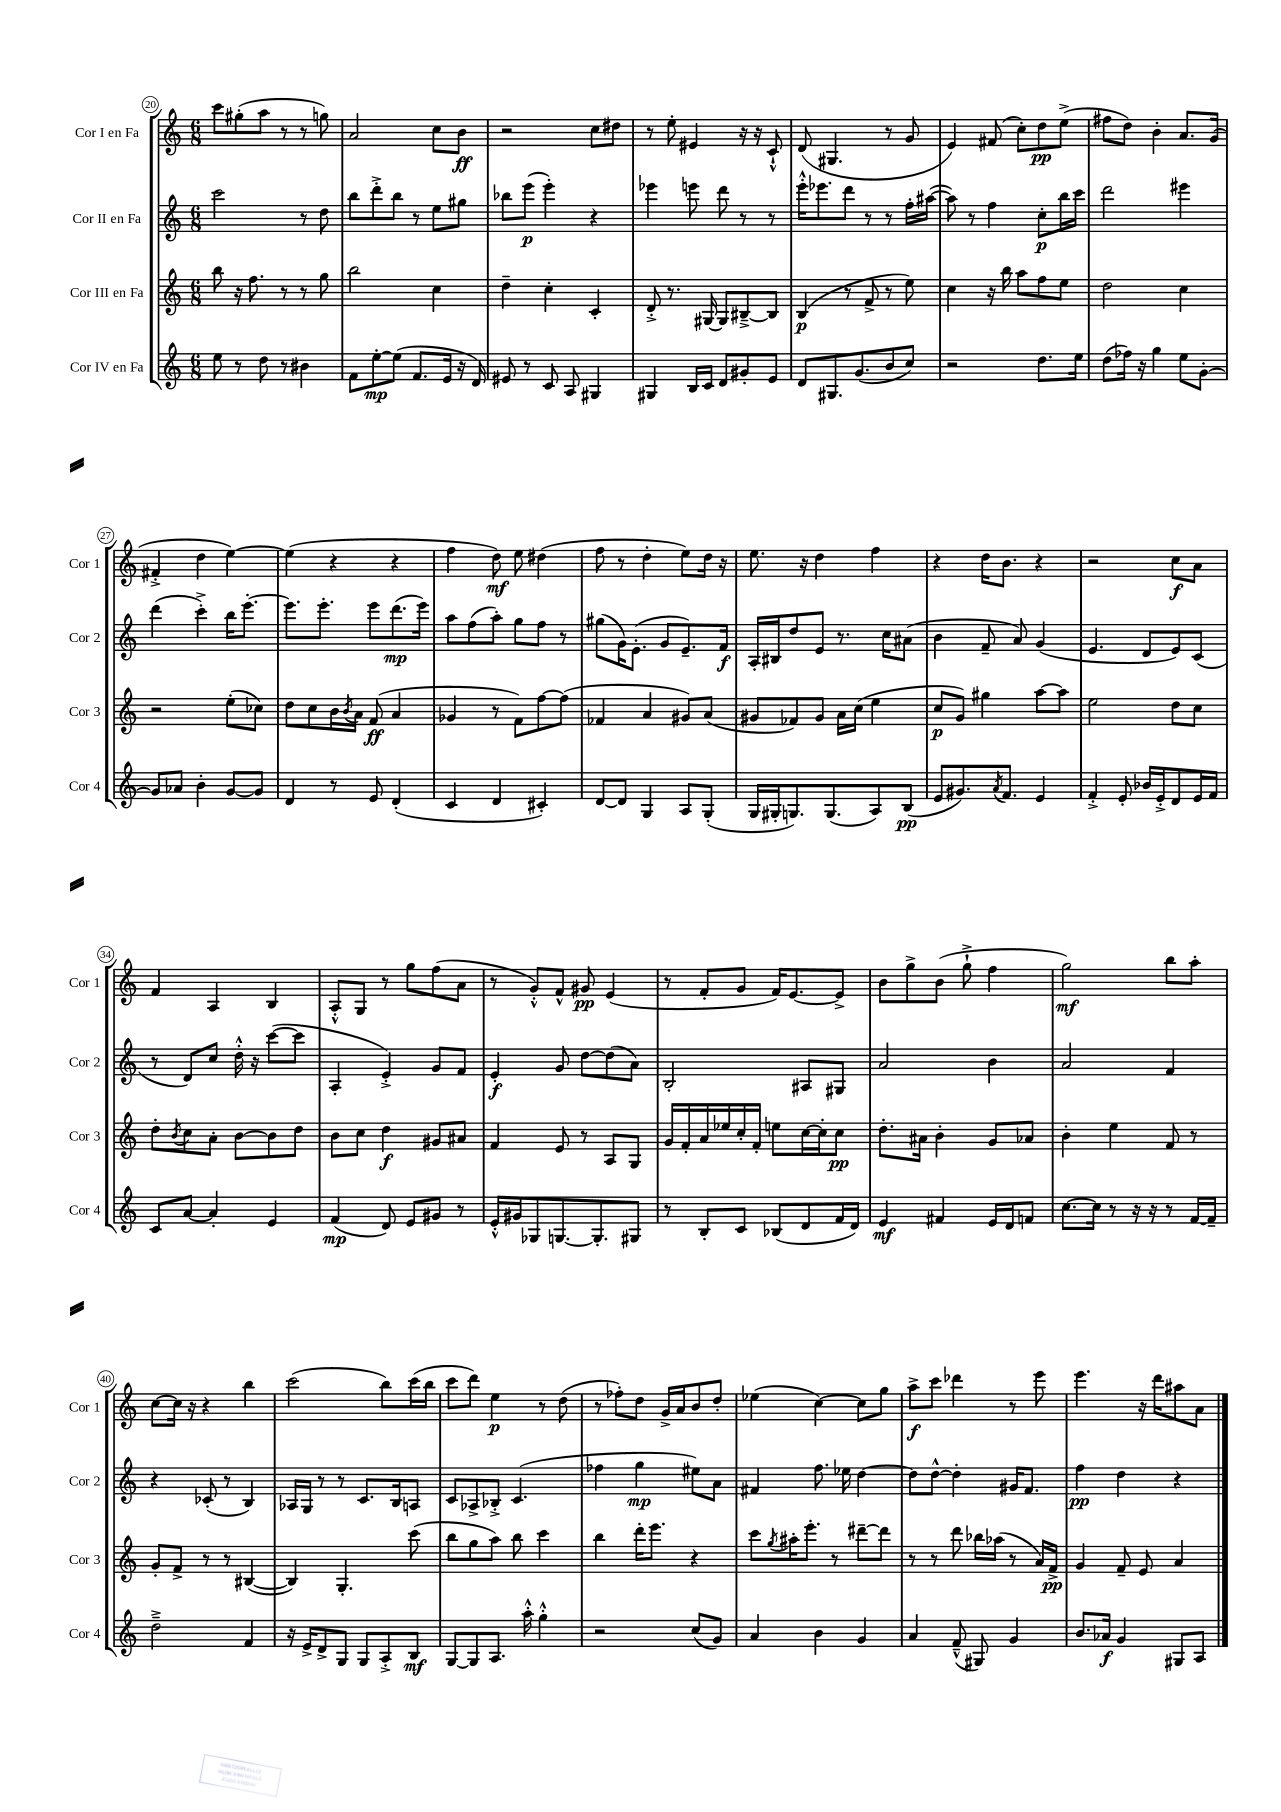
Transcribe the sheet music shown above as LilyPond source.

<<
\new StaffGroup <<
\new Staff = "s0" \with { instrumentName = "Cor I en Fa" shortInstrumentName = "Cor 1" } {
    \clef treble \key c \major \numericTimeSignature \time 6/8
    c'''8 gis''8-.( a''8 r8 r8 g''8) |
    a'2 c''8 b'8\ff |
    r2 c''8 dis''8 |
    r8 e''8-. eis'4 r16 r16 c'8-!-^ |
    d'8( gis4. r8 g'8 |
    e'4) fis'8( c''8-.) d''8\pp e''8->( |
    fis''8 d''8) b'4-. a'8. g'16( |
    fis'4-.-> d''4 e''4~) |
    e''4( r4 r4 |
    f''4 d''8\mf) e''8 dis''4( |
    f''8 r8 d''4-. e''8) d''16 r16 |
    e''8. r16 d''4 f''4 |
    r4 d''16 b'8. r4 |
    r2 c''8\f a'8 |
    f'4 a4 b4 |
    a8-.-^ g8 r8 g''8 f''8( a'8 |
    r8 g'8-.-^) f'8-^ gis'8\pp e'4( |
    r8 f'8-. g'8 f'16) e'8.~ e'8-> |
    b'8 g''8-> b'8( g''8-!-> f''4 |
    g''2\mf) b''8 a''8-. |
    c''8~ c''16 r16 r4 b''4 |
    c'''2( b''8) c'''16( b''16 |
    c'''8 d'''8) e''4\p r8 d''8( |
    r8 fes''8-.) d''8 g'16-> a'16 b'8 d''8-. |
    ees''4( c''4~) c''8 g''8 |
    a''8->\f c'''8 des'''4 r8 e'''8 |
    e'''4. r16 d'''16 ais''8 a'8 \bar "|." |
}
\new Staff = "s1" \with { instrumentName = "Cor II en Fa" shortInstrumentName = "Cor 2" } {
    \clef treble \key c \major \numericTimeSignature \time 6/8
    c'''2 r8 d''8 |
    b''8 d'''8-.-> b''8 r8 e''8 gis''8 |
    bes''8 e'''8\p( e'''4-.) r4 |
    ees'''4 e'''8 d'''8 r8 r8 |
    e'''16-.-^ ees'''8. d'''8 r8 r8 f''16-. ais''16~( |
    ais''8) r8 f''4 c''8-.\p b''16 c'''16 |
    d'''2 eis'''4 |
    d'''4( c'''4-.->) b''16 e'''8.~-. |
    e'''8. e'''8.-. e'''8 d'''8.\mp( e'''16) |
    a''8 f''8( a''8-.) g''8 f''8 r8 |
    gis''8( g'16) e'8.-.( g'8 e'8.--) f'16\f |
    a16-. bis16 d''8 e'8 r8. c''16 ais'8( |
    b'4 f'8-- a'8) g'4( |
    e'4. d'8 e'8) c'8( |
    r8 d'8) c''8 d''16-.-^ r16 c'''8~( c'''8 |
    a4-. e'4-.->) g'8 f'8 |
    e'4-.\f g'8 d''8~ d''8( a'8) |
    b2-. ais8 gis8 |
    a'2 b'4 |
    a'2 f'4 |
    r4 ces'8-.( r8 b4) |
    aes16 g16 r8 r8 c'8. b16 a8 |
    c'8 aes8-> bes8-.-> c'4.( |
    fes''4 g''4\mp eis''8) a'8 |
    fis'4 f''8. ees''16 d''4~ |
    d''8 d''8~-^ d''4-. gis'16 f'8. |
    f''4\pp d''4 r4 \bar "|." |
}
\new Staff = "s2" \with { instrumentName = "Cor III en Fa" shortInstrumentName = "Cor 3" } {
    \clef treble \key c \major \numericTimeSignature \time 6/8
    b''8 r16 f''8. r8 r8 g''8 |
    b''2 c''4 |
    d''4-- c''4-. c'4-. |
    d'8-.-> r8. gis16~ gis8 bis8~---> bis8 |
    b4\p( r8 f'8-> r8 e''8) |
    c''4 r16 b''16 a''8 f''8 e''8 |
    d''2 c''4 |
    r2 e''8-.( ces''8) |
    d''8 c''8 b'16 \acciaccatura { b'8 } a'16 f'8\ff( a'4 |
    ges'4 r8 f'8) f''8~ f''8( |
    fes'4 a'4 gis'8) a'8( |
    gis'8 fes'8) gis'8 a'16 c''16( e''4 |
    c''8\p g'8) gis''4 a''8~ a''8 |
    e''2 d''8 c''8 |
    d''8-. \acciaccatura { b'8 } c''8 a'8-. b'8~ b'8 d''8 |
    b'8 c''8 d''4\f gis'8 ais'8 |
    f'4 e'8 r8 a8 g8 |
    g'16 f'16-. a'16 ees''16 c''16-. f'16-. e''8 c''16~ c''16-. c''8\pp |
    d''8.-. ais'16 b'4-. g'8 aes'8 |
    b'4-. e''4 f'8 r8 |
    g'8-. f'8-> r8 r8 bis4~( |
    bis4) g4.-. c'''8( |
    b''8 g''8 a''8) b''8 c'''4 |
    b''4 d'''16-. e'''8. r4 |
    c'''8 \acciaccatura { g''8 } ais''16-. e'''8.-. r8 dis'''8~-- dis'''8 |
    r8 r8 d'''8 bes''16 aes''16( r8 a'16) f'16->\pp |
    g'4 f'8-- e'8 a'4 \bar "|." |
}
\new Staff = "s3" \with { instrumentName = "Cor IV en Fa" shortInstrumentName = "Cor 4" } {
    \clef treble \key c \major \numericTimeSignature \time 6/8
    e''8 r8 d''8 r8 bis'4 |
    f'8 e''8~-.\mp e''8( f'8. e'16 r16 d'16) |
    eis'8 r8 c'8 a8 gis4 |
    gis4 b16 c'16 d'8 gis'8-. e'8 |
    d'8 gis8. g'8.( b'8 c''8) |
    r2 d''8. e''16 |
    d''8( fes''16) r16 g''4 e''8 g'8~-. |
    g'8 aes'8 b'4-. g'8~ g'8 |
    d'4 r8 e'8 d'4-.( |
    c'4 d'4 cis'4-.) |
    d'8~ d'8 g4 a8 g8-.( |
    g16 gis16-. g8.) g8.( a8) b8\pp( |
    e'8 gis'8.) \acciaccatura { a'8 } f'8. e'4 |
    f'4-.-> e'8-. bes'16 e'16-.-> d'8 e'16 f'16 |
    c'8 a'8~ a'4-. e'4 |
    f'4\mp( d'8) e'8 gis'8 r8 |
    e'16-.-^ gis'16 ges8 g8.~ g8.-. gis8 |
    r8 b8-. c'8 bes8( d'8 f'16 d'16) |
    e'4\mf fis'4 e'16 d'16 f'8 |
    c''8.~ c''16 r8 r16 r16 r8 f'16~ f'16-- |
    d''2---> f'4 |
    r16 e'16-> d'8-> g8 g8 a8-.-> b8\mf |
    g8~ g8 a8. a''16-.-^ g''4-.-^ |
    r2 c''8( g'8) |
    a'4 b'4 g'4 |
    a'4 f'8---^( gis8) g'4 |
    b'8. aes'16\f g'4 gis8 a8 \bar "|." |
}
>>
>>
\layout { \context { \Score currentBarNumber = #20 \override BarNumber.stencil = #(make-stencil-circler 0.1 0.3 ly:text-interface::print) } }
